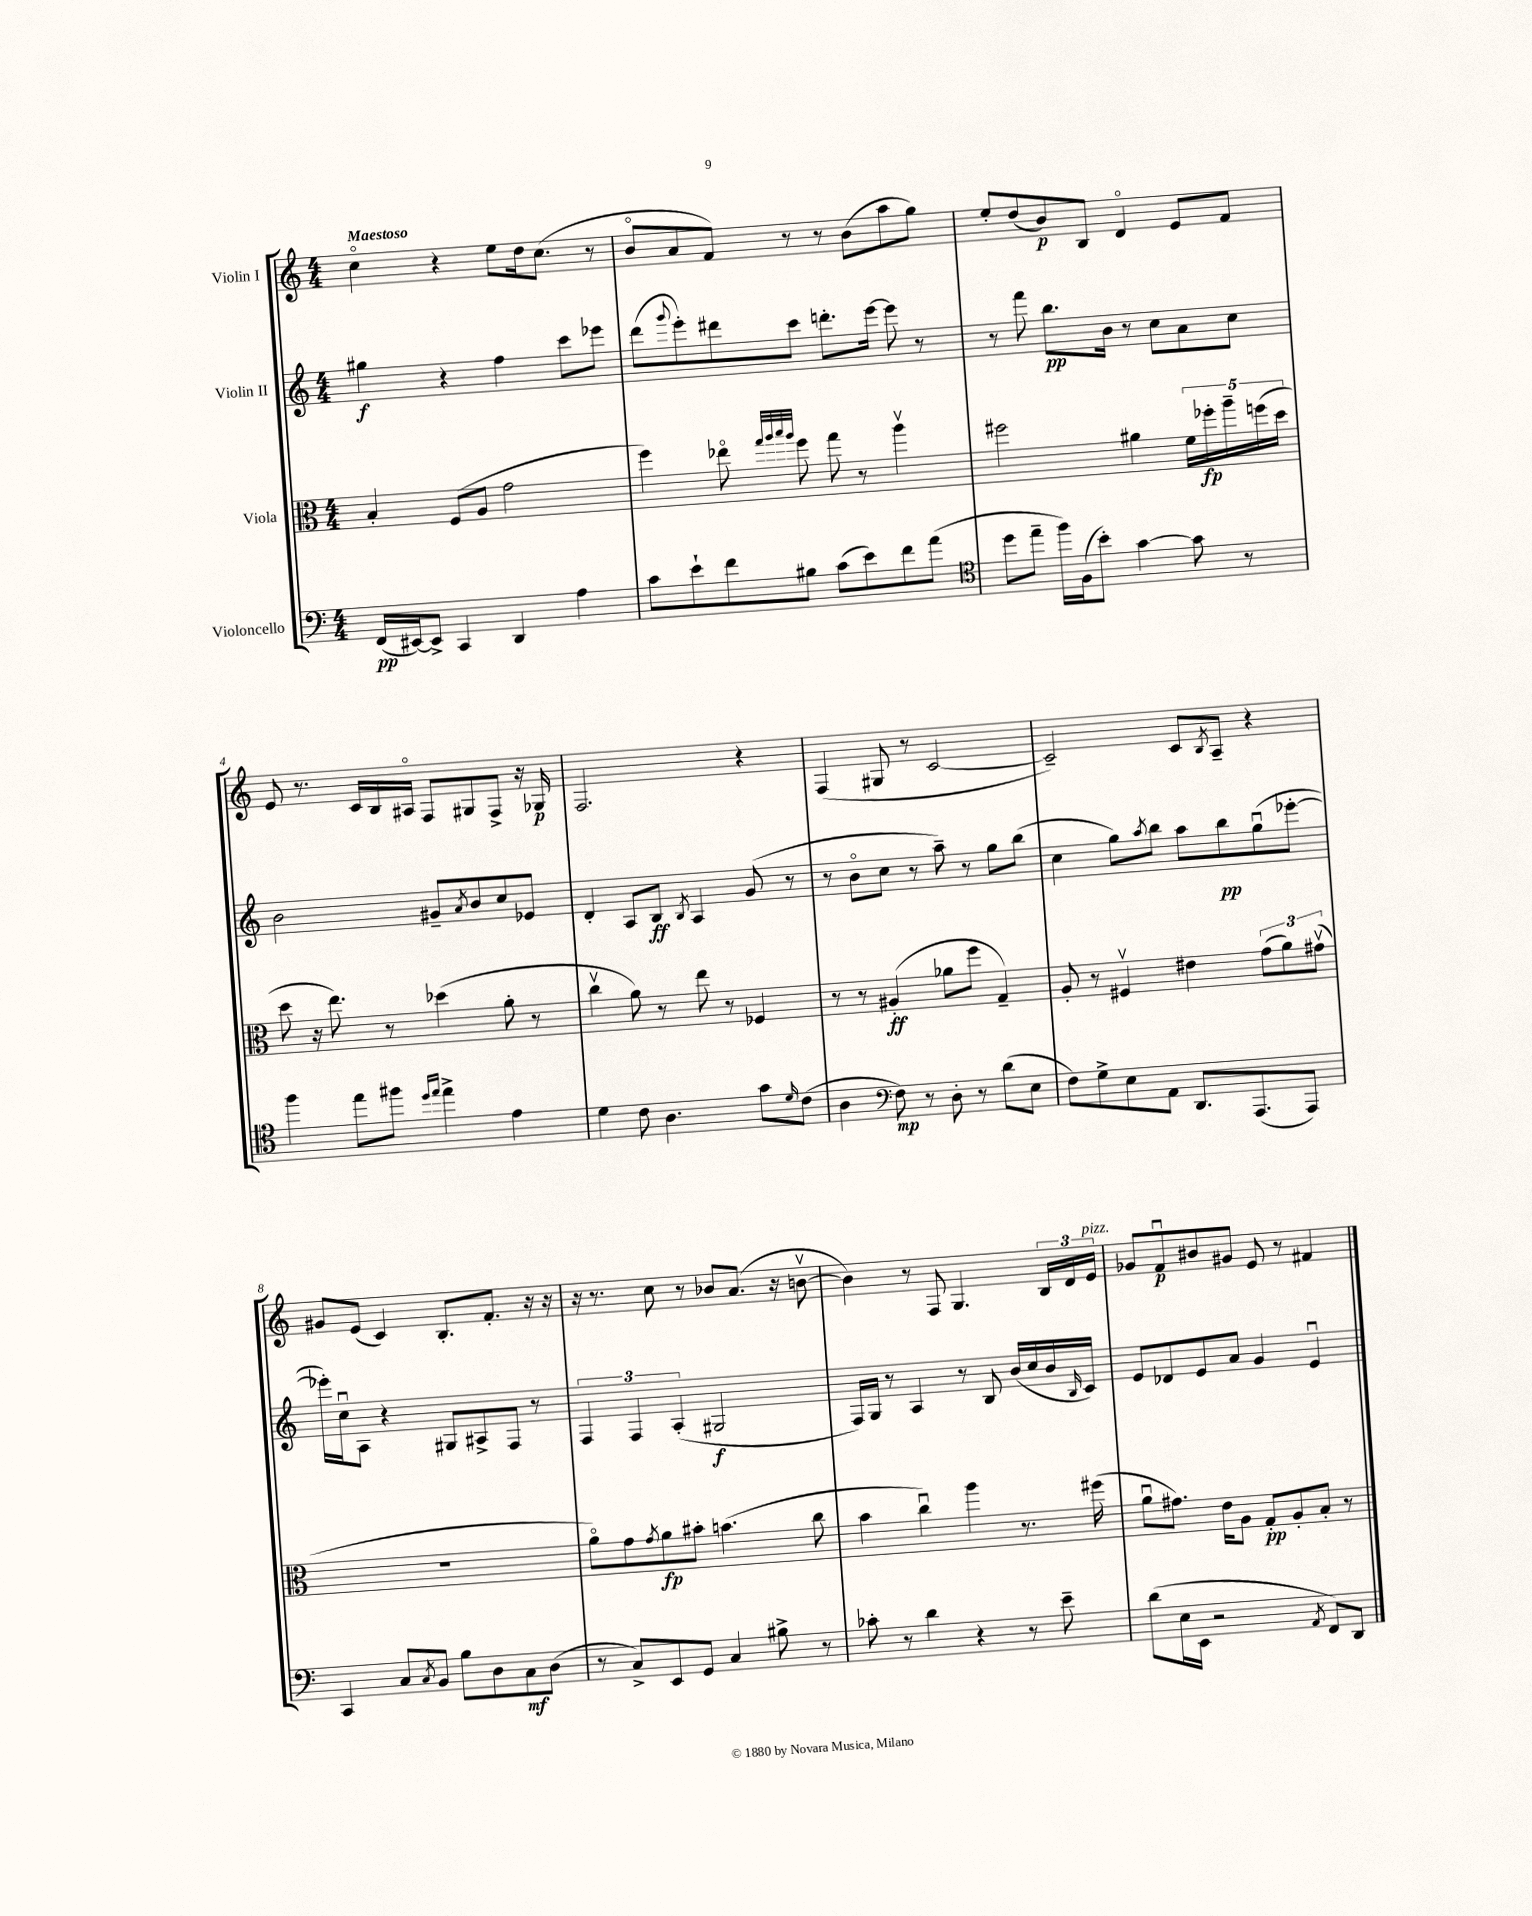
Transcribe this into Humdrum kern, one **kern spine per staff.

**kern	**kern	**kern	**kern
*staff4	*staff3	*staff2	*staff1
*clefF4	*clefC3	*clefG2	*clefG2
*k[]	*k[]	*k[]	*k[]
*M4/4	*M4/4	*M4/4	*M4/4
(16FF	4B'	4gg#	4cco
[16EE#)	.	.	.
8EE#^]	.	.	.
4CC	(8F	4r	4r
.	8A	.	.
4DD	2g	4ff	8ee
.	.	.	16dd
.	.	.	(8.cc
4A	.	8ccc	.
.	.	8eee-	8r
=	=	=	=
8c	4ff)	(8ddd	8bo
.	.	8qqggg	.
8e`	.	8eee')	8a
8f	8ee-o	8ddd#	8f)
.	32qqgg	.	.
.	32qqaa	.	.
.	32qqbb	.	.
.	32qqaa	.	.
8B#	8ff	8ccc	8r
(8c	8gg	8.ddd'	8r
8e)	8r	.	(8b
.	.	[16eee	.
8f	4aav	8eee]	8aa
(8a	.	8r	8gg)
=	=	=	=
*clefC4	*	*	*
8dd	2ff#	8r	8ee'
8ee~	.	8fff	(8dd
16ff)	.	8.bb	8b)
(16F	.	.	.
8b')	.	.	8B
.	.	16b	.
[4g	4a#	8r	4do
.	.	8cc	.
8g]	20f	8a	8e
.	20ff-'	.	.
.	20aa~	.	.
8r	.	8cc	8f
.	(20ff	.	.
.	20dd	.	.
=	=	=	=
4ff	8dd	2b	8e
.	16r	.	8.r
.	8.ee)	.	.
8ee	.	.	.
.	.	.	16c
8ff#	8r	.	16B
.	.	.	16A#o
16qqdd	.	.	.
16qqee	.	.	.
4ee^	(4dd-	8g#~	8F
.	.	8qa	.
.	.	8b	8G#
4e	8a'	8cc	8F^
.	8r	8e-	16r
.	.	.	16G-
=	=	=	=
4d	4ccv	4d'	2.F
8c	8a)	8A	.
4.A	8r	8B	.
.	.	8qB	.
.	8ee	4A	.
.	8r	.	.
8g	4F-	(8g	4r
16qqd	.	.	.
(8c	.	8r	.
=	=	=	=
4A	8r	8r	(4F
.	8r	8bo	.
*clefF4	*	*	*
8F)	(4A#'	8cc	8G#
8r	.	8r	8r
8D'	8a-	8aa~)	[2c
8r	8ff	8r	.
(8d	4G~)	8gg	.
8E	.	(8bb	.
=	=	=	=
8F)	8A'	4cc	2c~])
8G^	8r	.	.
8E	4F#v	8gg)	.
.	.	8qaa	.
8AA	.	8bb	.
8.DD	4e#	8aa	8c
.	.	.	8qB
.	.	8bb	8A~
(8.AAA	.	.	.
.	(12g	(8ggu	4r
.	12a)	.	.
8AAA)	.	[8eee-'	.
.	(12g#v	.	.
=	=	=	=
4CC	1r	16eee-'])	8g#
.	.	16ccu	.
.	.	8A	(8e
8C	.	4r	4c)
8qC	.	.	.
8BB	.	.	.
8B	.	8G#	8.B'
8D	.	8A#^	.
.	.	.	8.f'
8C	.	8F	.
(8D	.	8r	16r
.	.	.	16r
=	=	=	=
8r	8ao)	6F	16r
.	.	.	8.r
8C^)	8g	.	.
.	.	6F	.
.	8qg	.	.
8EE	8a	.	8cc
.	.	(6A'	.
8GG	8b#'	.	8r
4C	(4.b	2G#	8b-
.	.	.	(8.a
8B#^	.	.	.
.	.	.	16r
8r	8cc	.	[8bv
=	=	=	=
8c-'	4b	16F)	4b])
.	.	16G	.
8r	.	8r	.
4d	4ccu)	4A	8r
.	.	.	8F
4r	4aa	8r	4.G
.	.	8B	.
8r	8.r	(16b	.
.	.	16cc	.
8e~	.	16b	24B
.	.	.	24d
.	.	16qqB	.
.	(16ff#	16c)	.
.	.	.	24e
=	=	=	=
(8d	8au	8e	8g-
16E	8.g#)	8d-	8fu
16EE	.	.	.
2r	.	8e	8b#
.	16e	.	.
.	8A	8a	8g#
.	8G'	4g	8e
.	8A'	.	8r
8qAA	.	.	.
8FF)	8B'	4eu	4f#
8DD	8r	.	.
==	==	==	==
*-	*-	*-	*-
